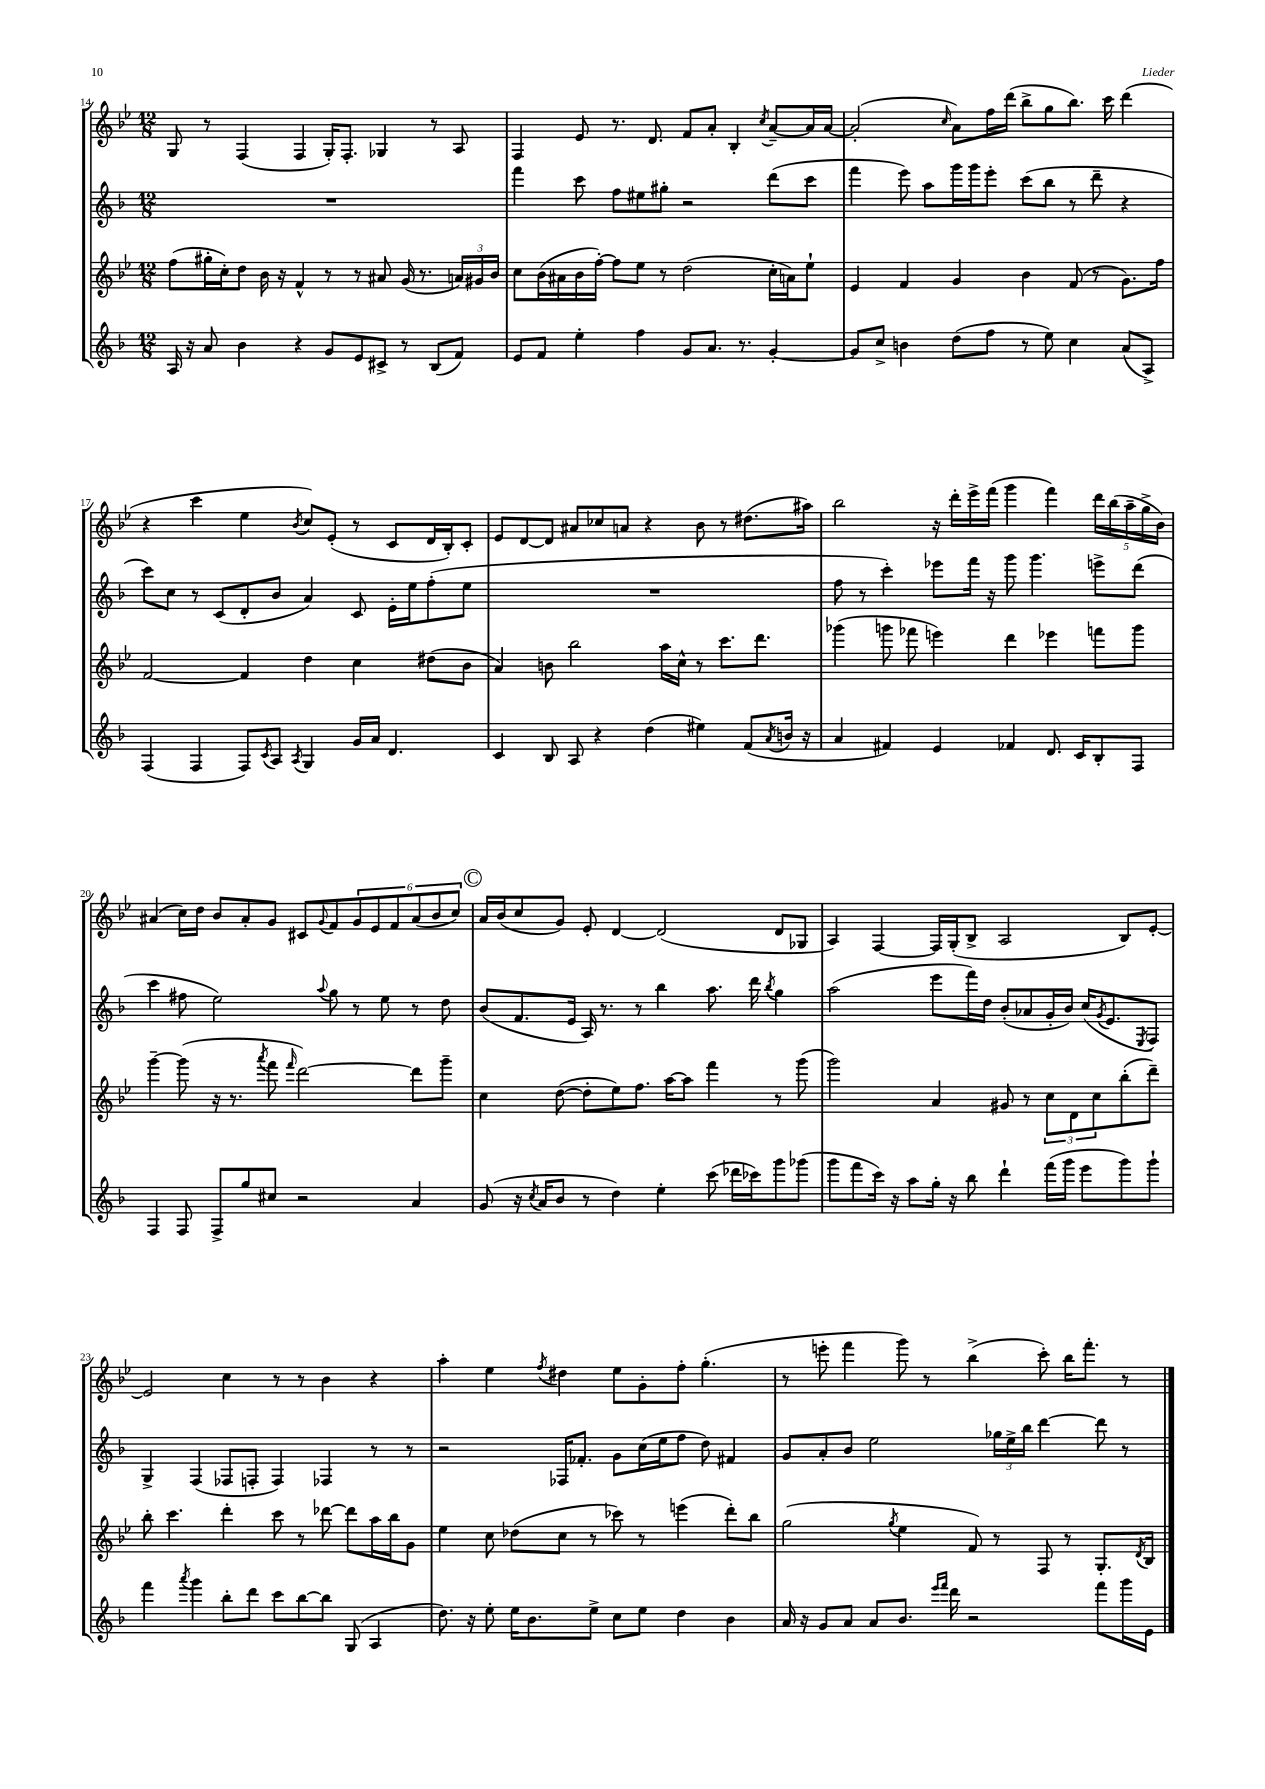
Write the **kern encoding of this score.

**kern	**kern	**kern	**kern
*staff4	*staff3	*staff2	*staff1
*clefG2	*clefG2	*clefG2	*clefG2
*k[b-]	*k[b-e-]	*k[b-]	*k[b-e-]
*M12/8	*M12/8	*M12/8	*M12/8
16A	(8ff	1.r	8G
16r	.	.	.
8a	16gg#'	.	8r
.	16cc')	.	.
4b-	8dd	.	(4F
.	16b-	.	.
.	16r	.	.
4r	4f^^	.	4F
8g	8r	.	16G')
.	.	.	8.F'
8e	8r	.	.
8c#^	8a#	.	4G-
8r	(16g	.	.
.	8.r	.	.
(8B-	.	.	8r
8f)	24a)	.	8A
.	24g#	.	.
.	24b-	.	.
=	=	=	=
8e	8cc	4fff	4F
8f	(16b-	.	.
.	16a#	.	.
4ee'	16b-	8ccc	8e-
.	[16ff')	.	.
.	8ff]	8ff	8.r
4ff	8ee-	8ee#	.
.	.	.	8.d
.	8r	8gg#'	.
8g	(2dd	2r	8f
8.a	.	.	8a'
.	.	.	4B-'
8.r	.	.	.
.	.	.	8qcc
[4g'	16cc'	(8ddd	[8a~
.	16a)	.	.
.	8ee-`	8ccc	16a]
.	.	.	[16a
=	=	=	=
8g]	4e-	4fff	(2a']
8cc^	.	.	.
4b	4f	8eee)	.
.	.	8aa	.
.	.	.	16qqcc
(8dd	4g	16ggg	8a)
.	.	16ggg	.
8ff	.	8eee'	16ff
.	.	.	(16ddd
8r	4b-	(8ccc	8bb-^
8ee)	.	8bb-	8gg
4cc	(8f	8r	8.bb-)
.	8r	8ddd~	.
.	.	.	16ccc
(8a	8.g)	4r	(4ddd
8A^)	.	.	.
.	16ff	.	.
=	=	=	=
(4F	[2f	8ccc)	4r
.	.	8cc	.
4F	.	8r	4ccc
.	.	(8c	.
8F)	4f]	8d'	4ee-
8qc	.	.	.
8A	.	8b-	.
8qA	.	.	8qb-
4G	4dd	4a)	8cc)
.	.	.	(8e-'
16g	4cc	8c	8r
16a	.	.	.
4.d	.	16e'	8c
.	.	16ee	.
.	(8dd#	(8ff'	16d
.	.	.	16B-')
.	8b-	8ee	8c'
=	=	=	=
4c	4a)	1.r	8e-
.	.	.	[8d
8B-	8b	.	8d]
8A	2bb-	.	8a#
4r	.	.	8cc-
.	.	.	8a
(4dd	.	.	4r
.	16aa	.	.
.	16cc^^	.	.
4ee#)	8r	.	8b-
.	8.ccc	.	8r
(8f	.	.	(8.dd#
.	8.ddd	.	.
8qa	.	.	.
16b	.	.	.
16r	.	.	16aa#)
=	=	=	=
4a	(4ggg-	8ff	2bb-
.	.	8r	.
4f#)	8ggg	4ccc')	.
.	8fff-	.	.
4e	4eee)	8eee-	16r
.	.	.	16ddd'
.	.	16fff	16eee-^
.	.	16r	(16fff
4f-	4ddd	8ggg	4ggg
.	.	4.ggg	.
8.d	4eee-	.	4fff)
16c	.	.	.
8B-'	8fff	8eee^	20ddd
.	.	.	(20bb-
.	.	.	20aa~
8F	8ggg	(8ddd	.
.	.	.	20gg^
.	.	.	20b-)
=	=	=	=
4F	[4ggg~	4ccc	(4a#
8F	(8ggg]	8ff#	16cc)
.	.	.	16dd
8F^	16r	2ee)	8b-
.	8.r	.	.
8gg	.	.	8a#'
.	8qaaa	.	.
8cc#	8fff	.	8g
.	16qqfff	.	.
2r	[2ddd)	.	8c#
.	.	8qqaa	8qqg
.	.	8gg	8f
.	.	8r	12g
.	.	.	12e-
.	.	8ee	.
.	.	.	12f
4a	8ddd]	8r	(12a#
.	.	.	12b-
.	8ggg~	8dd	.
.	.	.	12cc)
=	=	=	=
(8g	4cc	(8b-	16a
.	.	.	(16b-
16r	.	8.f	8cc
8qcc	.	.	.
16a	.	.	.
8b-	([8dd	.	8g)
.	.	16e	.
8r	8dd']	16A)	8e-'
.	.	8.r	.
4dd)	8ee-)	.	[4d
.	8.ff	8r	.
4ee'	.	4bb-	(2d]
.	[16aa	.	.
.	8aa]	.	.
(8ccc	4fff	8.aa	.
16ddd-	.	.	.
16ccc-)	.	16ddd	.
.	.	8qbb-	.
8ggg	8r	4gg	8d
(8ggg-	(8ggg	.	8G-
=	=	=	=
8ggg	2ggg)	(2aa	4A)
8fff	.	.	.
16ccc)	.	.	[4F
16r	.	.	.
8aa	.	.	.
16gg'	4a	8eee	16F]
16r	.	.	(16G'
8bb-	.	16fff)	8B-^
.	.	16dd	.
4ddd`	8g#	(8b-'	2A
.	8r	8a-	.
(16fff	12cc	16g'	.
16ggg	.	16b-)	.
.	12d	.	.
8eee	.	(16cc	.
.	12cc	.	.
.	.	8qg	.
.	.	8.e	.
8ggg)	(8bb-'	.	8B-)
.	.	8qE	.
8ggg`	8ddd~)	8F)	[8e-'
=	=	=	=
4fff	8bb-'	4G^	2e-]
.	4.ccc	.	.
8qaaa	.	.	.
4ggg	.	(4F	.
8bb-'	4ddd'	8F-	4cc
8ddd	.	8F'	.
8ccc	8ccc	4F)	8r
[8bb-	8r	.	8r
8bb-]	[8ddd-	4F-	4b-
(8G	8ddd-]	.	.
4A	16aa	8r	4r
.	16bb-	.	.
.	8g	8r	.
=	=	=	=
8.dd)	4ee-	2r	4aa'
16r	.	.	.
8ee'	8cc	.	4ee-
16ee	(8dd-	.	.
8.b-	.	.	.
.	.	.	8qff
.	8cc	16F-	4dd#
.	.	8.f-'	.
8ee^	8r	.	.
8cc	8ccc-)	8g	8ee-
8ee	8r	(16cc	8g'
.	.	16ee	.
4dd	(4eee	8ff	8ff'
.	.	8dd)	(4.gg'
4b-	8ddd')	4f#	.
.	8bb-	.	.
=	=	=	=
16a	(2gg	8g	8r
16r	.	.	.
8g	.	8a'	8eee'
8a	.	8b-	4fff
8a	.	2ee	.
.	8qgg	.	.
8.b-	4ee-	.	8ggg)
.	.	.	8r
16qqeee	.	.	.
16qqfff	.	.	.
16ddd	.	.	.
2r	8f)	.	(4bb-^
.	8r	24gg-	.
.	.	24ee^	.
.	.	24bb-	.
.	8F	[4ddd	8ccc')
.	8r	.	16bb-
.	.	.	8.fff'
8fff	8.G'	8ddd]	.
16ggg	.	8r	8r
.	8qd	.	.
16e	16B-	.	.
==	==	==	==
*-	*-	*-	*-
